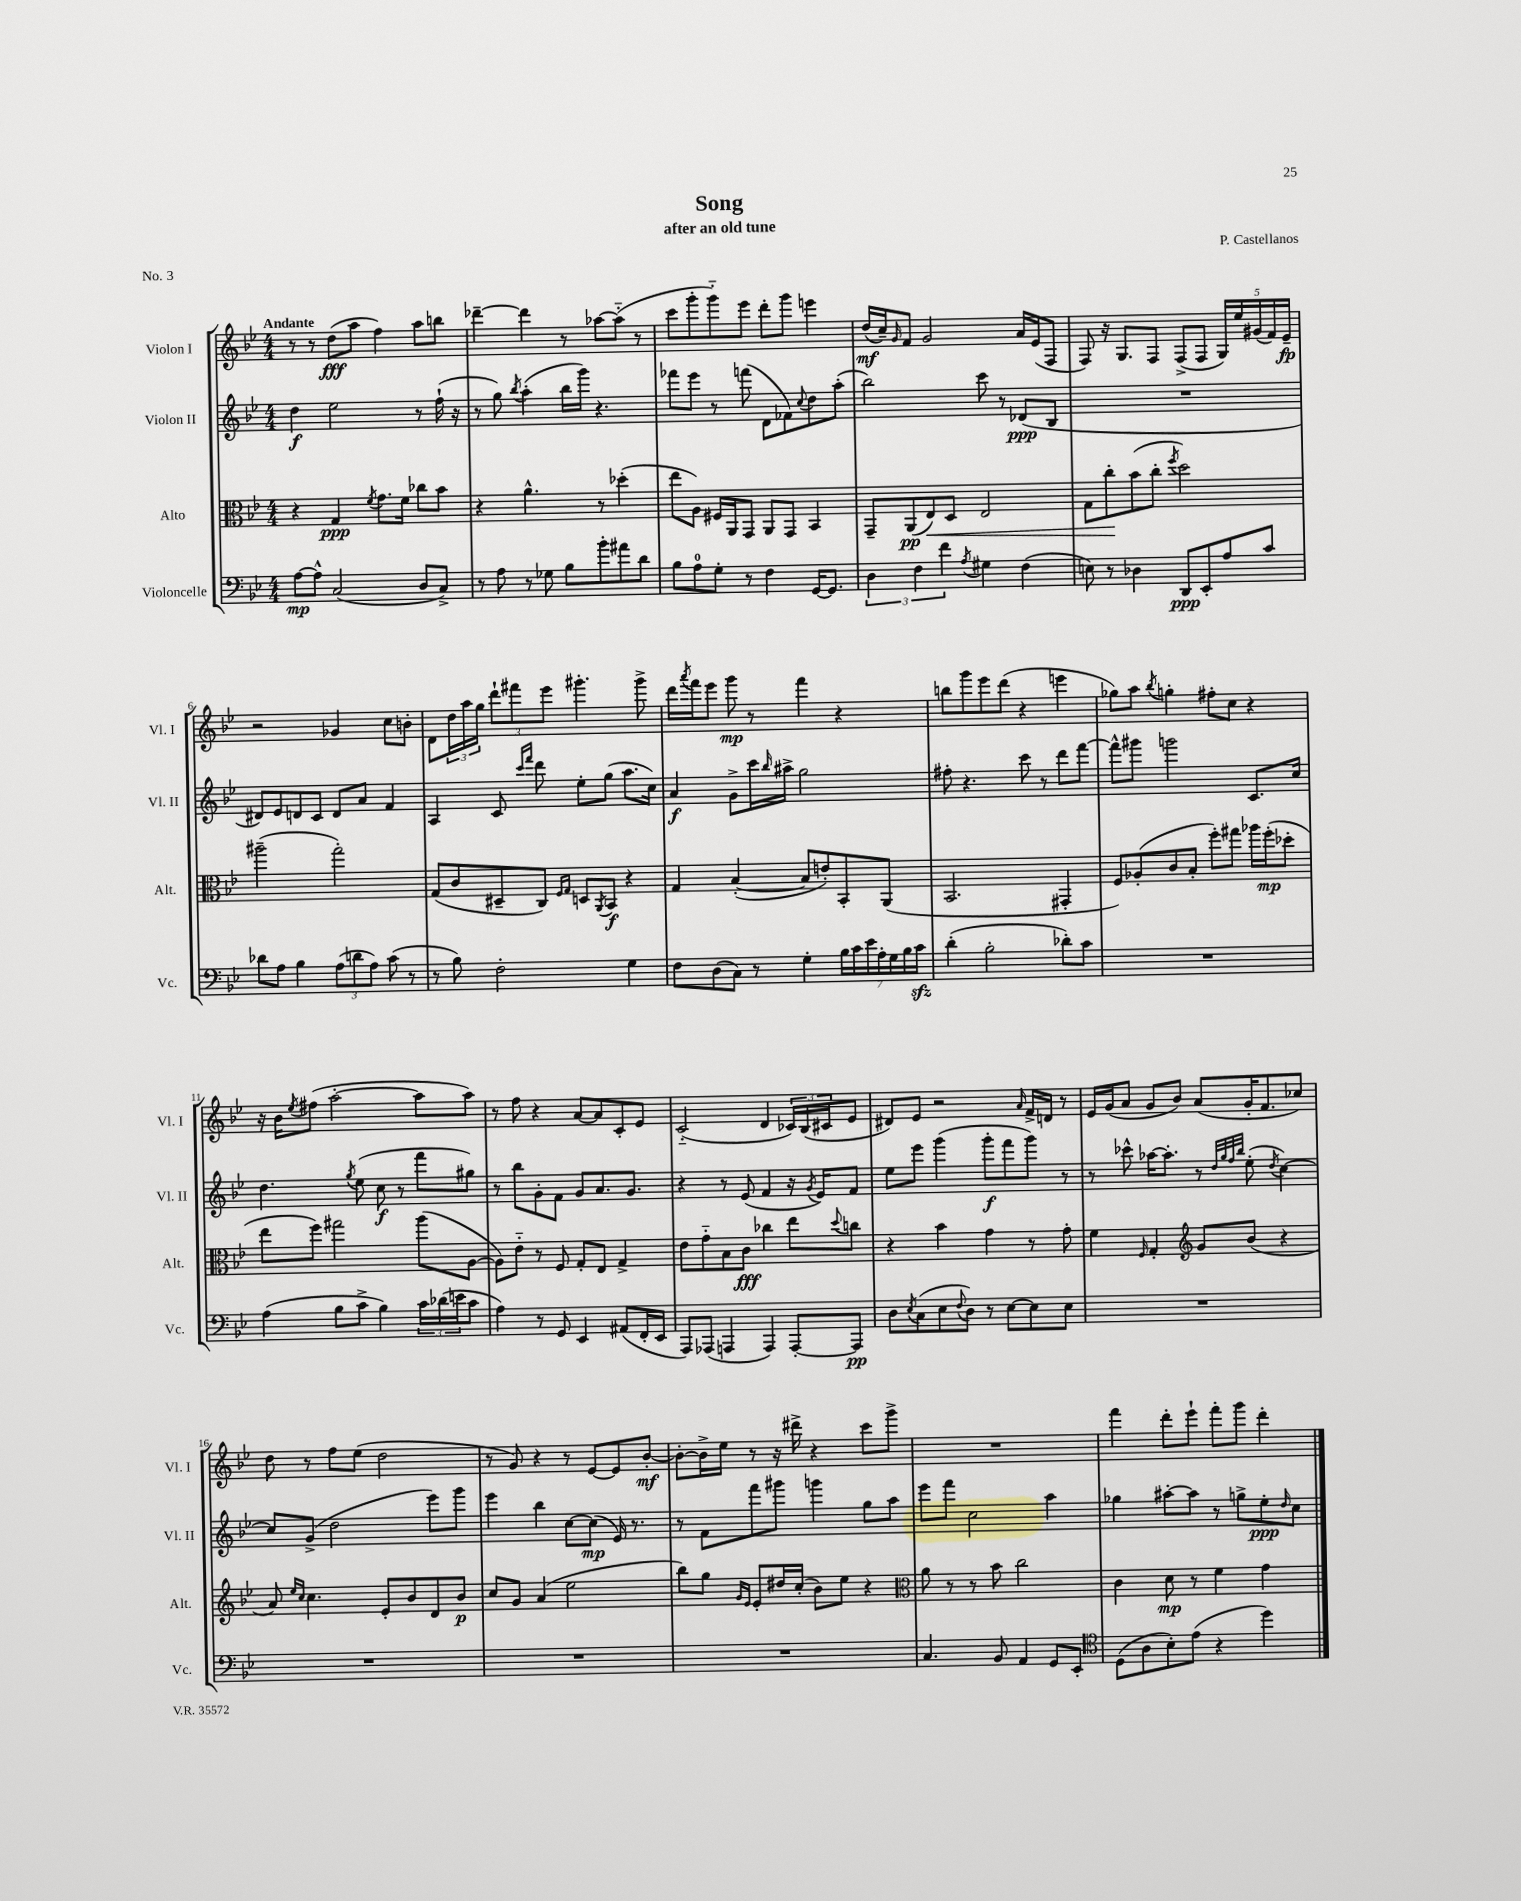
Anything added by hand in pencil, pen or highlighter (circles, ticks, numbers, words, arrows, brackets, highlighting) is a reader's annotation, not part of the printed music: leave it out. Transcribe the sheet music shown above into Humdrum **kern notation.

**kern	**dynam	**kern	**dynam	**kern	**dynam	**kern	**dynam
*part4	*part4	*part3	*part3	*part2	*part2	*part1	*part1
*staff4	*staff4	*staff3	*staff3	*staff2	*staff2	*staff1	*staff1
*I"Violoncelle	*	*I"Alto	*	*I"Violon II	*	*I"Violon I	*
*I'Vc.	*	*I'Alt.	*	*I'Vl. II	*	*I'Vl. I	*
*clefF4	*	*clefC3	*	*clefG2	*	*clefG2	*
*k[b-e-]	*	*k[b-e-]	*	*k[b-e-]	*	*k[b-e-]	*
*M4/4	*	*M4/4	*	*M4/4	*	*M4/4	*
=1	=1	=1	=1	=1	=1	=1	=1
!	!	!	!	!	!	!LO:TX:a:B:t=Andante	!
[8A\L	mp	4r	.	4dd\	f	8r	.
8A^^\J]	.	.	.	.	.	8r	.
(2C/	.	4G/	ppp	2ee-\	.	(8dd\L	fff
.	.	.	.	.	.	8aa\J	.
.	.	8qf/	.	.	.	.	.
.	.	8.g\L	.	.	.	4ff\)	.
.	.	16f\Jk	.	.	.	.	.
8D/L	.	8cc-X\L	.	8r	.	8aa\L	.
8C^/J)	.	8b-\J	.	(16ff`\	.	8bbn\J	.
.	.	.	.	16r	.	.	.
=2	=2	=2	=2	=2	=2	=2	=2
8r	.	4r	.	8r	.	[4ddd-X~\	.
8A\	.	.	.	8gg\)	.	.	.
.	.	.	.	8qbb-/	.	.	.
8r	.	4.a^^\	.	(4aa'\	.	4ddd-\]	.
8G-X\	.	.	.	.	.	.	.
8B-\L	.	.	.	16bb-\LL	.	8r	.
.	.	.	.	16ggg\JJ)	.	.	.
8b-'\	.	8r	.	4.r	.	[8aa-X\L	.
8a#X\	.	(4dd-X'\	.	.	.	(8aa-\J]	.
8d\J	.	.	.	.	.	8r	.
=3	=3	=3	=3	=3	=3	=3	=3
8B-\L	.	8ee-\L	.	8fff-X\L	.	8ccc\L	.
8A\	.	8A\J)	.	8eee-\J	.	8ggg'\	.
8G'\J	.	16F#X/LL	.	8r	.	8ggg\)	.
.	.	16AA/J	.	.	.	.	.
8r	.	8GG/J	.	(8fffn\	.	8eee-\J	.
4F\	.	8AA/L	.	8d\L	.	8ddd'\L	.
.	.	8GG/J	.	8f-X\)	.	8ggg\J	.
.	.	.	.	8qqcc/	.	.	.
[16GG/KL	.	4BB-/	.	8dd\	.	4eeen\	.
8.GG/J]	.	.	.	.	.	.	.
.	.	.	.	(8aa'\J	.	.	.
=4	=4	=4	=4	=4	=4	=4	=4
6D\	.	8GG~/L	.	2bb-\)	.	(16dd/LL	mf
.	.	.	.	.	.	16cc~/J)	.
.	.	.	.	.	.	16qqg/	.
.	.	(8AA/	pp	.	.	8f/J	.
6F\	.	.	.	.	.	.	.
!	!	!	!LO:HP:b	!	!	!	!
.	.	8E-/)	<	.	.	2g/	.
6f\	.	.	.	.	.	.	.
.	.	8D/J	.	.	.	.	.
8qA/	.	.	.	.	.	.	.
4G#X\	.	2E-/	.	8ccc\	.	.	.
.	.	.	.	8r	.	.	.
(4F\	.	.	.	(8d-X/L	ppp	16a/LL	.
.	.	.	.	.	.	(16e-/J	.
.	.	.	.	8B-/J	.	8F/J	.
=5	=5	=5	=5	=5	=5	=5	=5
8En\)	.	8G\L	.	1r	.	8F/)	.
8r	.	8cc'\	.	.	.	16r	.
.	.	.	.	.	.	8.G/L	.
4D-X\	.	(8b-\	[	.	.	.	.
.	.	8cc'\J	.	.	.	8F/J	.
.	.	8qff/	.	.	.	.	.
8DD/L	ppp	2dd\)	.	.	.	(8F^/L	.
8EE-'/	.	.	.	.	.	8F/J	.
8A/	.	.	.	.	.	20G/LL)	.
.	.	.	.	.	.	20ee-/	.
.	.	.	.	.	.	(20g#X/	.
8c/J	.	.	.	.	.	.	.
.	.	.	.	.	.	20f/)	.
.	.	.	.	.	.	20e-~/JJ	fp
!!LO:LB:g=z
=6	=6	=6	=6	=6	=6	=6	=6
8d-X\L	.	(2aa#X~\	.	8d#X/L)	.	2r	.
8A\J	.	.	.	8e-/	.	.	.
4B-\	.	.	.	8dn/	.	.	.
.	.	.	.	8c/J	.	.	.
(12A\L	.	2gg'\)	.	8d/L	.	4g-X/	.
12dn\	.	.	.	.	.	.	.
.	.	.	.	8a/J	.	.	.
12A\J)	.	.	.	.	.	.	.
(8c\	.	.	.	4f/	.	8cc\L	.
8r	.	.	.	.	.	8bn'\J	.
=7	=7	=7	=7	=7	=7	=7	=7
8r	.	(8G/L	.	4A/	.	8d\L	.
8B-\)	.	8c/	.	.	.	24dd\L	.
.	.	.	.	.	.	24aa\	.
.	.	.	.	.	.	24gg\JJ	.
2F'\	.	8D#X~/	.	8c/	.	12ddd`\L	.
.	.	.	.	.	.	12fff#X\	.
.	.	.	.	16qqccc/LL	.	.	.
.	.	.	.	16qqfff/JJ	.	.	.
.	.	8C/J)	.	8ddd\	.	.	.
.	.	.	.	.	.	12eee-\J	.
.	.	16qqF/LL	.	.	.	.	.
.	.	16qqG/JJ	.	.	.	.	.
.	.	8Dn/L	.	8ee-'\L	.	4.ggg#X'\	.
.	.	8qAA/	.	.	.	.	.
.	.	8BB-/J	f	(8gg\J	.	.	.
4G\	.	4r	.	8.aa\L	.	.	.
.	.	.	.	.	.	8ggg#^\	.
.	.	.	.	16cc\Jk)	.	.	.
=8	=8	=8	=8	=8	=8	=8	=8
8F\L	.	4G/	.	4a/	f	16ddd\LL	.
.	.	.	.	.	.	8qaaa/	.
.	.	.	.	.	.	16fff\J	.
(8D\	.	.	.	.	.	8eee-\J	.
8C\J)	.	([4B-'/	.	8g^\L	.	8ggg\	mp
8r	.	.	.	16ccc\L	.	8r	.
.	.	.	.	16qqbb-/	.	.	.
.	.	.	.	16aa#X^\JJ	.	.	.
4G'\	.	8B-/L]	.	2gg\	.	4fff\	.
.	.	8en'/)	.	.	.	.	.
28B-\LL	.	8BB-'/	.	.	.	4r	.
28c\	.	.	.	.	.	.	.
28e-\	.	.	.	.	.	.	.
28A'\	.	.	.	.	.	.	.
.	.	(8AA/J	.	.	.	.	.
28G\	.	.	.	.	.	.	.
28B-\	.	.	.	.	.	.	.
28czz\JJ	.	.	.	.	.	.	.
=9	=9	=9	=9	=9	=9	=9	=9
(4d'\	.	2.BB-/	.	8ff#X'\	.	8bbn\L	.
.	.	.	.	4.r	.	8ggg\	.
2B-'\	.	.	.	.	.	8eee-\	.
.	.	.	.	.	.	(8ddd\J	.
.	.	.	.	8ccc\	.	4r	.
.	.	.	.	8r	.	.	.
8d-X'\L)	.	4GG#X'/	.	8ddd\L	.	4eeen\	.
8c\J	.	.	.	[8fff\J	.	.	.
=10	=10	=10	=10	=10	=10	=10	=10
1r	.	8F/L)	.	8fff^^\L]	.	8gg-X\L)	.
.	.	(8A-X'/	.	8ggg#X\J	.	8aa\J	.
.	.	.	.	.	.	8qbb-/	.
.	.	8c/	.	2gggn\	.	4ggn'\	.
.	.	8B-'/J	.	.	.	.	.
.	.	8ff'\L)	.	.	.	8ff#X'\L	.
.	.	8gg#X\J	.	.	.	8cc\J	.
.	.	16aa-X\LL	.	8.c/L	.	4r	.
.	.	(16ff'\J	mp	.	.	.	.
.	.	8dd-X'\J	.	.	.	.	.
.	.	.	.	16cc/Jk	.	.	.
!!LO:LB:g=z
=11	=11	=11	=11	=11	=11	=11	=11
(4A\	.	8ee-\L	.	4.dd\	.	16r	.
.	.	.	.	.	.	16b-\KL	.
.	.	.	.	.	.	8qee-/	.
.	.	8ff\J)	.	.	.	(8ff#X\J	.
8B-\L	.	2gg#X\	.	.	.	[2aa'\	.
.	.	.	.	8qgg/	.	.	.
8c^\J	.	.	.	(8ee-\	.	.	.
4B-\)	.	.	.	8cc\	f	.	.
.	.	.	.	8r	.	.	.
24c\LL	.	(8aa\L	.	8fff\L	.	8aa\L]	.
(24d-X\	.	.	.	.	.	.	.
24en\J	.	.	.	.	.	.	.
8c\J	.	[8A\J	.	8gg#X\J)	.	8aa\J)	.
=12	=12	=12	=12	=12	=12	=12	=12
4A\)	.	8A\L])	.	8r	.	8r	.
.	.	8e-\J	.	8bb-\L	.	8ff\	.
8r	.	8r	.	8g'\	.	4r	.
8GG/	.	8F/	.	8f\J	.	.	.
4EE-/	.	8G'/L	.	8g/L	.	[8a/L	.
.	.	8E-/J	.	8.a/	.	8a/]	.
(8AA#X/L	.	4G^/	.	.	.	8c'/	.
.	.	.	.	8.g/J	.	.	.
16FF'/L	.	.	.	.	.	8e-/J	.
16EE-/JJ	.	.	.	.	.	.	.
=13	=13	=13	=13	=13	=13	=13	=13
8AAA/L)	.	8e-\L	.	4r	.	(2c/	.
(8AAA-X/J	.	8g\	.	.	.	.	.
4AAAn/	.	8B-\	.	8r	.	.	.
.	.	8c\J	fff	(8e-/	.	.	.
4AAA/)	.	4cc-X\	.	4f/	.	4d/	.
[8AAA'/L	.	8ee-\L	.	16r	.	24c-X/LL)	.
.	.	.	.	.	.	(24B-/	.
.	.	.	.	8qg/	.	.	.
.	.	.	.	16e-/KL)	.	.	.
.	.	.	.	.	.	24c#X/J	.
.	.	8qqdd/	.	.	.	.	.
8AAA/J]	pp	8ccn\J	.	8f/J	.	8e-/J	.
=14	=14	=14	=14	=14	=14	=14	=14
8D\L	.	4r	.	8ee-\L	.	8d#X/L)	.
8qE-/	.	.	.	.	.	.	.
(8C\	.	.	.	8eee-\J	.	8e-/J	.
8E-\	.	4b-\	.	(4ggg\	.	2r	.
8qqF/	.	.	.	.	.	.	.
8D\J)	.	.	.	.	.	.	.
8r	.	4g\	.	8ggg'\L	f	.	.
[8E-\L	.	.	.	8fff\	.	.	.
.	.	.	.	.	.	16qqa/	.
8E-\]	.	8r	.	8ggg\J)	.	16f^/LL	.
.	.	.	.	.	.	16dn/JJ	.
8E-\J	.	8g'\	.	8r	.	8r	.
=15	=15	=15	=15	=15	=15	=15	=15
1r	.	4f\	.	8r	.	16e-/LL	.
.	.	.	.	.	.	(16g/J	.
.	.	.	.	8ccc-X^^\	.	8a/J	.
.	.	16qqF/	.	.	.	.	.
.	.	4G'/	.	[16aa-X\KL	.	8g/L	.
.	.	.	.	8.aa-'\J]	.	.	.
.	.	.	.	.	.	8b-/J)	.
*	*	*clefG2	*	*	*	*	*
.	.	8g/L	.	8r	.	(8a/L	.
.	.	.	.	32qqdd/LLL	.	.	.
.	.	.	.	32qqgg/	.	.	.
.	.	.	.	32qqff/	.	.	.
.	.	.	.	32qqbb-/JJJ	.	.	.
.	.	(8b-/J	.	(8ee-'\	.	16g'/K	.
.	.	.	.	.	.	8.f/	.
.	.	.	.	8qdd/	.	.	.
.	.	4r	.	[4cc\)	.	.	.
.	.	.	.	.	.	8cc-X/J)	.
!!LO:LB:g=z
=16	=16	=16	=16	=16	=16	=16	=16
1r	.	8a/)	.	8cc/L]	.	8dd\	.
.	.	16qqee-/LL	.	.	.	.	.
.	.	16qqcc/JJ	.	.	.	.	.
.	.	4.cc\	.	(8g^/J	.	8r	.
.	.	.	.	2dd\	.	8ff\L	.
.	.	.	.	.	.	(8ee-\J	.
.	.	8e-'/L	.	.	.	2dd\	.
.	.	8b-/	.	.	.	.	.
.	.	8d/	.	8eee-\L)	.	.	.
.	.	8b-/J	p	8ggg\J	.	.	.
=17	=17	=17	=17	=17	=17	=17	=17
1r	.	8cc/L	.	4eee-\	.	8r	.
.	.	8g/J	.	.	.	8g/)	.
.	.	(4a/	.	4bb-\	.	4r	.
.	.	2ee-\	.	[8cc\L	.	8r	.
.	.	.	.	(8cc\J]	mp	[8e-/L	.
.	.	.	.	16e-/)	.	8e-/]	.
.	.	.	.	8.r	.	.	.
.	.	.	.	.	.	[8b-'/J	mf
=18	=18	=18	=18	=18	=18	=18	=18
1r	.	8bb-\L)	.	8r	.	8b-'\L_	.
.	.	8gg\J	.	8f\L	.	16b-^\L]	.
.	.	.	.	.	.	16ee-\JJ	.
.	.	16qqg/LL	.	.	.	.	.
.	.	16qqe-/JJ	.	.	.	.	.
.	.	8e-'/L	.	8fff\	.	8r	.
.	.	16dd#X/L	.	8ggg#X\J	.	16r	.
.	.	(16cc'/JJ	.	.	.	16ddd#X^\	.
.	.	8b-\L)	.	4gggn\	.	4r	.
.	.	8ee-\J	.	.	.	.	.
.	.	4r	.	8gg\L	.	8ccc\L	.
.	.	.	.	8aa\J	.	8ggg^\J	.
=19	=19	=19	=19	=19	=19	=19	=19
*	*	*clefC3	*	*	*	*	*
4.C/	.	8a\	.	8eee-\L	.	1r	.
.	.	8r	.	8fff\J	.	.	.
.	.	8r	.	2cc\	.	.	.
8BB-/	.	8b-\	.	.	.	.	.
4AA/	.	2cc\	.	.	.	.	.
8GG/L	.	.	.	4aa\	.	.	.
8EE-'/J	.	.	.	.	.	.	.
=20	=20	=20	=20	=20	=20	=20	=20
*clefC4	*	*	*	*	*	*	*
(8D\L	.	4c\	.	4gg-X\	.	4fff\	.
8A\	.	.	.	.	.	.	.
8B-'\)	.	8d\	mp	[8aa#X'\L	.	8ddd'\L	.
(8e-\J	.	8r	.	8aa#\J]	.	8eee-`\J	.
4r	.	4f\	.	8r	.	8fff'\L	.
.	.	.	.	8ggn^\L	.	8ggg\J	.
4dd\)	.	4g\	.	8ee-'\	ppp	4ddd'\	.
.	.	.	.	16qqdd/	.	.	.
.	.	.	.	8cc\J	.	.	.
==	==	==	==	==	==	==	==
*-	*-	*-	*-	*-	*-	*-	*-
